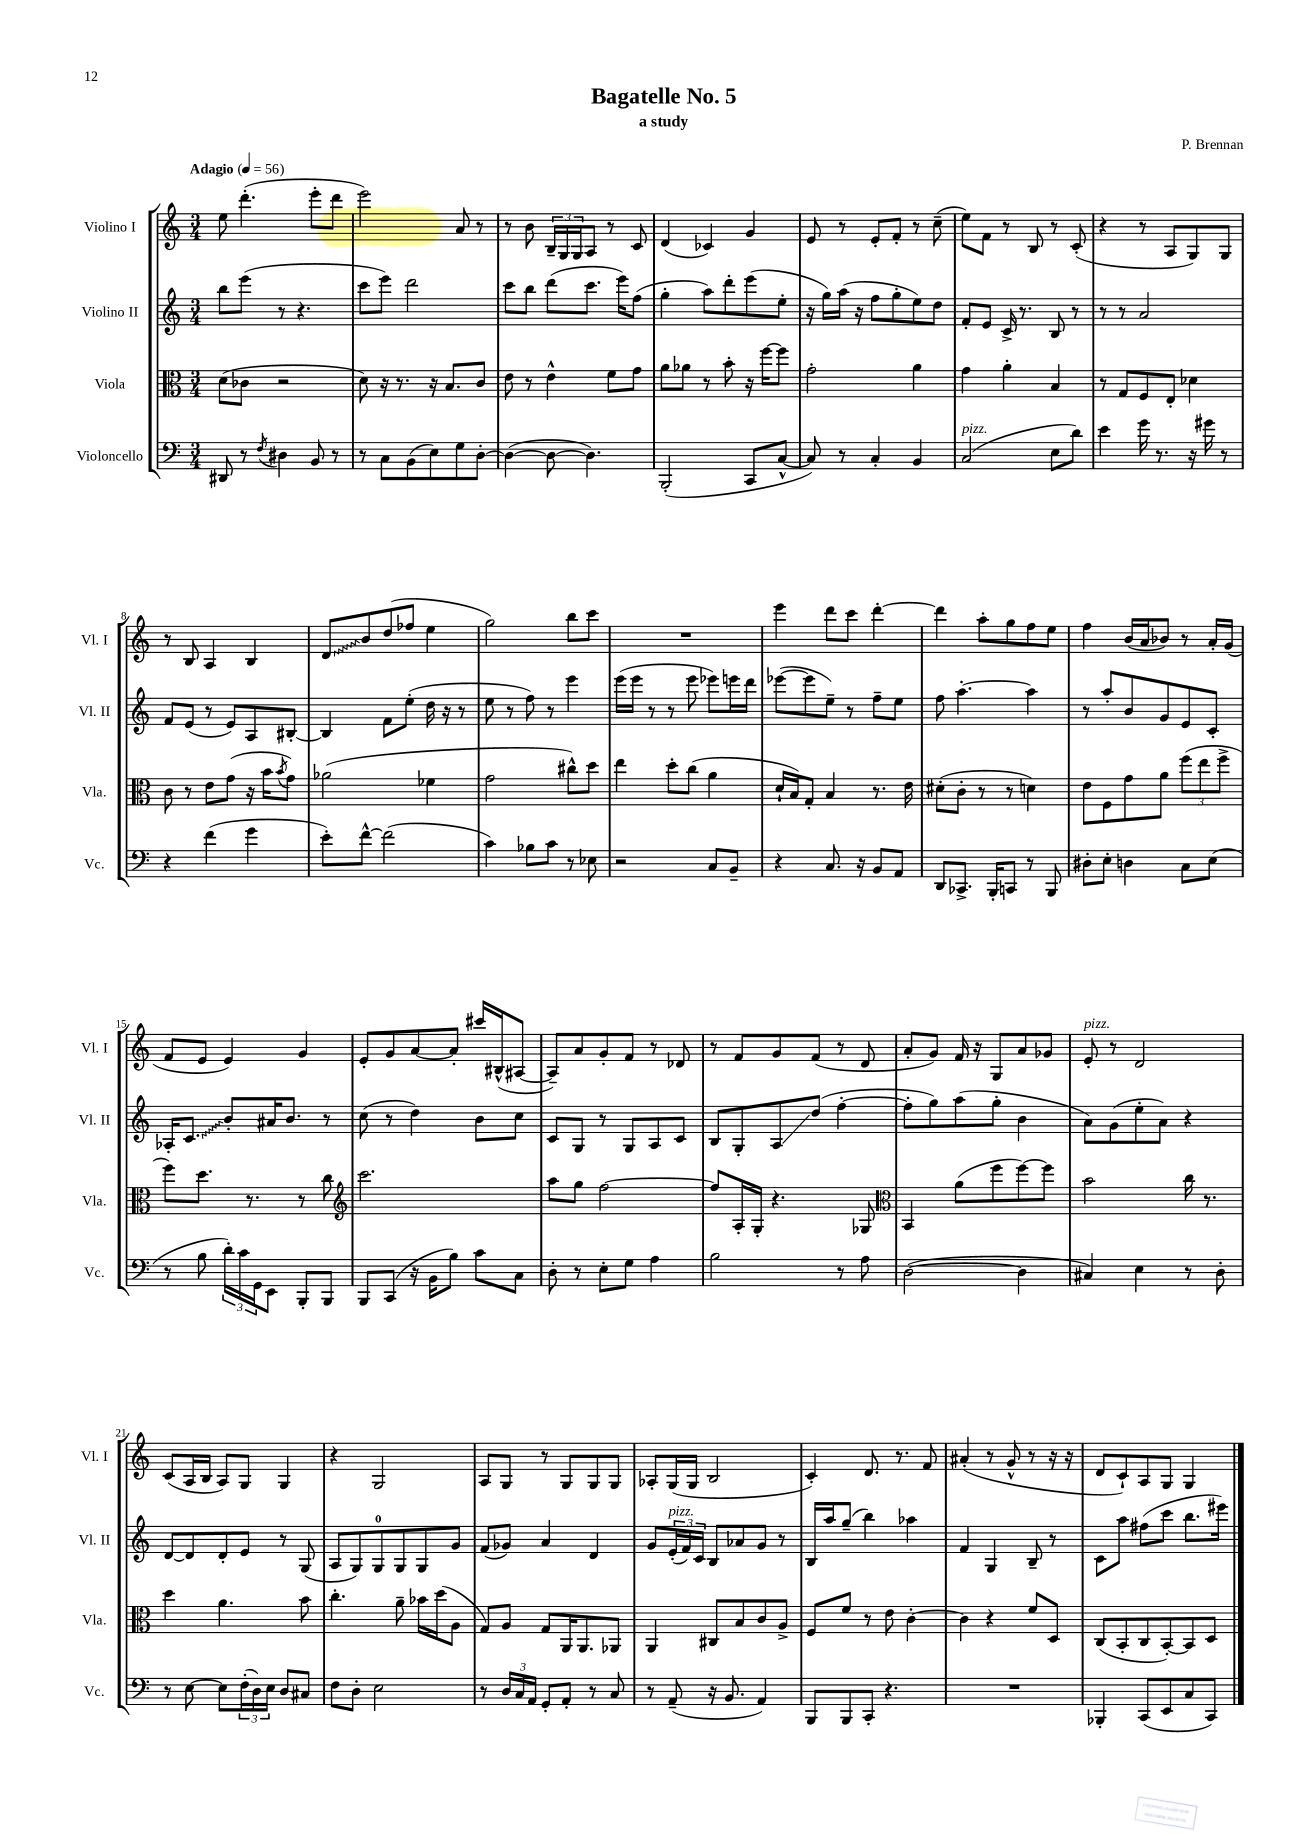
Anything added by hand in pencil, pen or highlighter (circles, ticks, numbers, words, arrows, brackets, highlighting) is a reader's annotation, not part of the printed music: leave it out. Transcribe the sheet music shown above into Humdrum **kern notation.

**kern	**kern	**kern	**kern
*staff4	*staff3	*staff2	*staff1
*clefF4	*clefC3	*clefG2	*clefG2
*k[]	*k[]	*k[]	*k[]
*M3/4	*M3/4	*M3/4	*M3/4
*MM56	*MM56	*MM56	*MM56
8DD#/	(8d\L	8bb\L	8ee\
8r	8c-\J	(8eee\J	(4.ddd'\
8qF/	.	.	.
4D#\	2r	8r	.
.	.	4.r	.
8BB/	.	.	8eee'\L
8r	.	.	8ddd\J
=	=	=	=
8r	8d\)	8ccc\L	2eee\)
8C\L	16r	8eee\J)	.
.	8.r	.	.
(8BB\	.	2ddd\	.
8E\)	16r	.	.
.	8.B/L	.	.
8G\	.	.	8a/
[8D'\J	8c/J	.	8r
=	=	=	=
(4D\_	8e\	8ccc\L	8r
.	8r	8bb\J	8b\
8D\_	4e^^\	(8ddd\L	24B~/LL
.	.	.	24G/
.	.	.	24G/J
4.D\])	.	8.ccc\J	8A/J
.	8f\L	.	8r
.	.	16eee\LK)	.
.	8g\J	(8ff\J	8c/
=	=	=	=
(2BBB'/	8a\L	4gg'\	(4d/
.	8a-\J	.	.
.	8r	8aa\L)	4c-/)
.	8b'\	8ddd'\	.
8CC/L	16r	(8eee\	4g/
.	[16ff\LK	.	.
[8C^^/J	8ff\]J	8ee'\J	.
=	=	=	=
8C/])	2g'\	16r	8e/
.	.	16gg\LL)	.
8r	.	(16aa\JJ	8r
.	.	16r	.
4C'/	.	8ff\L	8e'/L
.	.	8gg'\	8f'/J
4BB/	4a\	8ee\)	8r
.	.	8dd\J	(8cc~\
=	=	=	=
(2C/	4g\	8f'/L	8ee\L)
.	.	8e/J	8f\J
.	4a'\	16c^/	8r
.	.	8.r	.
.	.	.	8B/
8E\L	4B/	8B/	8r
8d\J)	.	8r	(8c'/
=	=	=	=
4e\	8r	8r	4r
.	8G/L	8r	.
16g\	8F/	2a/	8r
8.r	.	.	.
.	8E'/J	.	8A/L
16r	4d-\	.	8G/)
16g#\	.	.	.
8r	.	.	8G/J
=	=	=	=
4r	8c\	8f/L	8r
.	8r	(8e/J	8B/
(4f\	8e\L	8r	4A/
.	(8g\J	8e/L)	.
4g\	16r	8A/	4B/
.	16b\LK	.	.
.	8qb/	.	.
.	8g\J)	[8B#'/J	.
=	=	=	=
8e'\L)	(2a-\	4B#/]	8d/L
[8f^^\J	.	.	8b/
(2f\]	.	8f\L	(8dd/
.	.	(8ee'\J	8ff-/J
.	4f-\	16dd\	4ee\
.	.	16r	.
.	.	8r	.
=	=	=	=
4c\)	2g\	8ee\	2gg\)
.	.	8r	.
8B-\L	.	8ff\)	.
8c\J	.	8r	.
8r	8cc#^^\L)	4eee\	8bb\L
8E-\	8dd\J	.	8ccc\J
=	=	=	=
2r	4ee\	(16eee\LL	2.r
.	.	16eee\JJ	.
.	.	8r	.
.	8dd'\L	8r	.
.	(8cc\J	8eee\	.
8C/L	4a\	8eee-\L)	.
8BB~/J	.	16eee\L	.
.	.	16ddd\JJ	.
=	=	=	=
4r	16d`/LL	([8eee-\L	4eee\
.	16B/J)	.	.
.	8G'/J	8eee-\]	.
8.C/	4B/	8ee~\J)	8ddd\L
.	.	8r	8ccc\J
16r	.	.	.
8BB/L	8.r	8ff~\L	[4ddd'\
8AA/J	.	8ee\J	.
.	16e\	.	.
=	=	=	=
8DD/L	(8d#'\L	8ff\	4ddd\]
8.CC-^/J	8c'\J	[4.aa'\	.
.	8r	.	8aa'\L
16BBB'/LK	.	.	.
8CC/J	8r	.	8gg\
8r	4d\)	4aa\]	8ff\
8BBB/	.	.	8ee\J
=	=	=	=
8D#'\L	8e\L	8r	4ff\
8E'\J	8F\	8aa'/L	.
4D\	8g\	8b/	(16b/LL
.	.	.	16a/J
.	8a\J	8g/	8b-/J)
8C\L	(12ff\L	8e/	8r
.	12ee\	.	.
(8E\J	.	8c'/J	16a'/LL
.	12ff^\J	.	.
.	.	.	(16g/JJ
=	=	=	=
8r	8ff\L)	16A-'/LK	8f/L
.	.	8.c/J	.
8B\	8.dd\J	.	8e/J
24d'\LL)	.	8b'/L	4e/)
24c\	.	.	.
.	8.r	.	.
24GG\J	.	.	.
8EE\J	.	16a#/K	.
.	.	8.b/J	.
8BBB'/L	8r	.	4g/
8BBB/J	8cc\	8r	.
=	=	=	=
*	*clefG2	*	*
8BBB/L	2.ccc\	(8cc\	8e'/L
(8CC/J	.	8r	8g/
16r	.	4dd\)	[8a/
16BB\LK	.	.	.
8B\J)	.	.	8a'/]J
8c\L	.	8b\L	16ccc#/LL
.	.	.	(16B#^^/J
8C\J	.	8cc\J	[8A#/J
=	=	=	=
8D'\	8aa\L	8c/L	8A#~/]L)
8r	8gg\J	8G/J	8a/
8E'\L	[2ff\	8r	8g'/
8G\J	.	8G/L	8f/J
4A\	.	8A/	8r
.	.	8c/J	8d-/
=	=	=	=
2B\	8ff/]L	8B/L	8r
.	16A'/L	8G'/	8f/L
.	16G'/JJ	.	.
.	4.r	8A/	8g/
.	.	(8dd/J	(8f/J
8r	.	[4ff'\	8r
8A\	8G-/	.	8d/
=	=	=	=
*	*clefC3	*	*
([2D\	4BB/	8ff'\]L	8a'/L
.	.	8gg\)	8g/J)
.	(8a\L	(8aa\	16f/
.	.	.	16r
.	8ff\	8gg'\J	8G/L
4D\]	[8ff\)	4b\	8a/
.	8ff\]J	.	8g-/J
=	=	=	=
4C#/)	2b\	8a\L)	8e'/
.	.	(8g\	8r
4E\	.	8ee'\	2d/
.	.	8a\J)	.
8r	16cc\	4r	.
.	8.r	.	.
8D'\	.	.	.
=	=	=	=
8r	4dd\	[8d/L	(8c/L
[8E\	.	8d/]	16A/L
.	.	.	16B/JJ
8E\]L	4.a\	8d'/	8A/L)
(24F'\L	.	8e/J	8G/J
24D\)	.	.	.
24E\JJ	.	.	.
8D/L	.	8r	4G/
8C#/J	8b\	(8G/	.
=	=	=	=
8F\L	4.cc'\	8A/L	4r
8D'\J	.	8G/)	.
2E\	.	8G/	2G/
.	8a~\	8G/	.
.	16b-\LL	8G/	.
.	(16dd\J	.	.
.	8A\J	8g/J	.
=	=	=	=
8r	8G/L)	(8f/L	8A/L
24D/LL	8A/J	8g-/J)	8G/J
24C/	.	.	.
24AA/JJ	.	.	.
8GG'/L	8G/L	4a/	8r
8AA'/J	16AA/K	.	8G/L
.	8.AA/	.	.
8r	.	4d/	8G/
8C/	8AA-/J	.	8G/J
=	=	=	=
8r	4AA/	8g/L	8A-'/L
(8AA~/	.	(24e'/L	(16G/L
.	.	24f/)	.
.	.	.	16G/JJ
.	.	24c/JJ	.
16r	8C#/L	8B/L	2B/
8.BB/	.	.	.
.	8B/	8a-/	.
4AA/)	8c/	8g/J	.
.	8A^/J	8r	.
=	=	=	=
8BBB/L	8F/L	16B/LL	4c'/)
.	.	16aa/J	.
8BBB/	8f/J	(8gg~/J	.
8CC'/J	8r	4bb\)	8.d/
4.r	8e\	.	.
.	.	.	8.r
.	[4c'\	4aa-\	.
.	.	.	8f/
=	=	=	=
2.r	4c\]	4f/	(4a#'/
.	4r	4G/	8r
.	.	.	8g^^/
.	8f/L	8B~/	8r
.	8D/J	8r	16r
.	.	.	16r
=	=	=	=
4BBB-'/	(8C/L	8c\L	8d/L
.	8BB'/	8aa\J	8c`/)
(8CC/L	8C/	(8ff#\L	8A/
8EE/	[8BB'/)	8ccc\J	8G/J
8C/	8BB/]	8.bb\L	4G/
8CC/J)	8D/J	.	.
.	.	16eee#\Jk)	.
==	==	==	==
*-	*-	*-	*-
